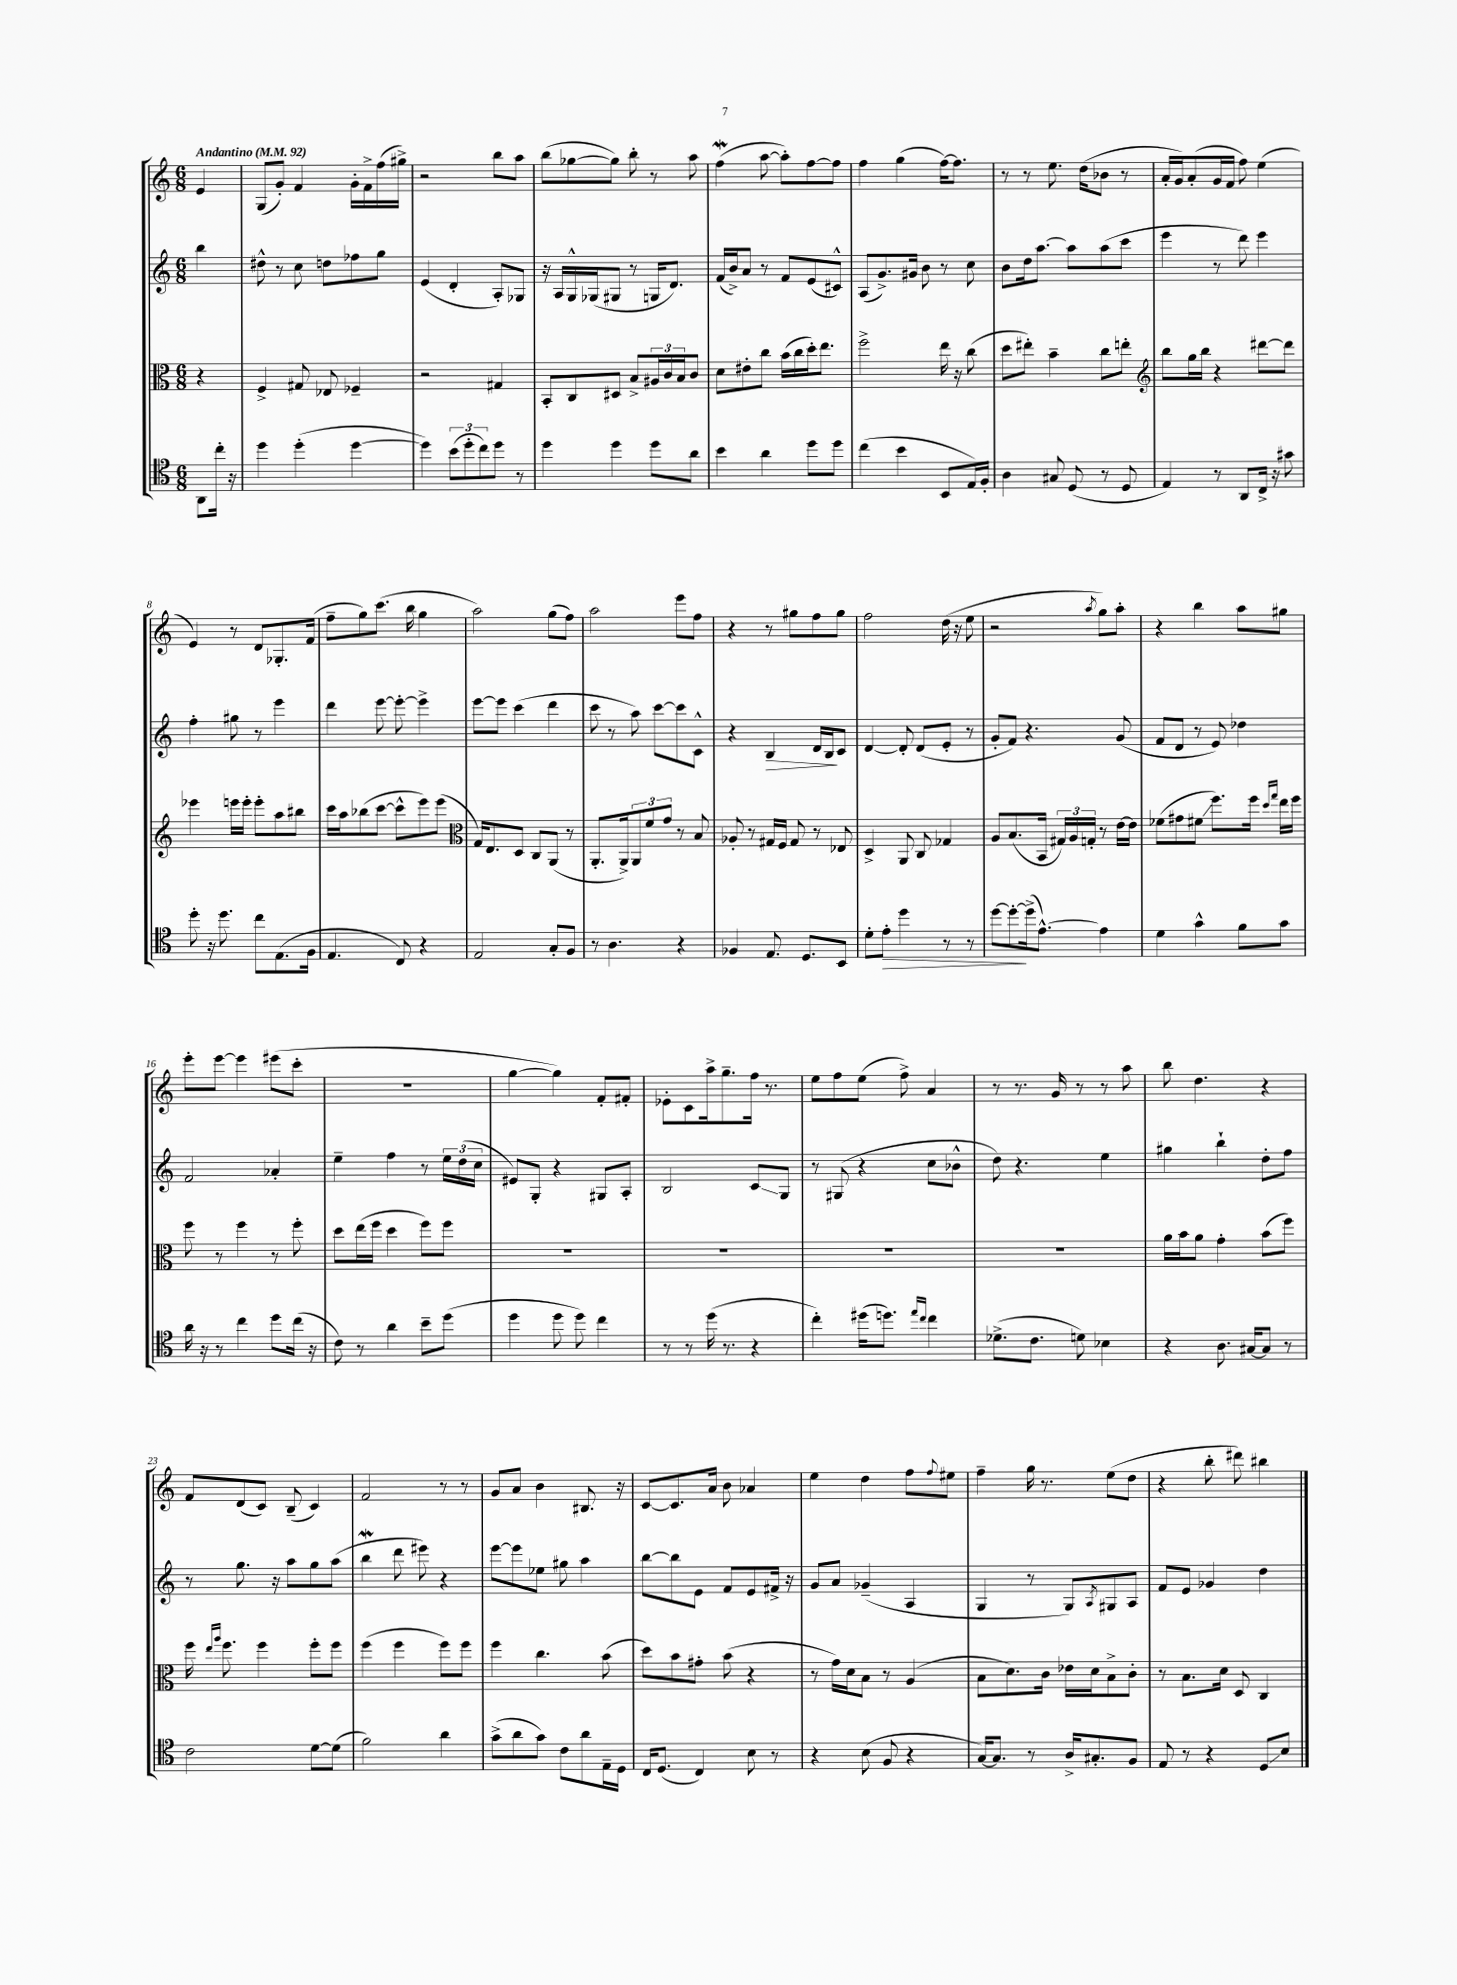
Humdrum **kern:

**kern	**kern	**kern	**kern
*staff4	*staff3	*staff2	*staff1
*clefC4	*clefC3	*clefG2	*clefG2
*k[]	*k[]	*k[]	*k[]
*M6/8	*M6/8	*M6/8	*M6/8
*MM92	*MM92	*MM92	*MM92
8AA	4r	4bb	4e
16cc'	.	.	.
16r	.	.	.
=	=	=	=
4dd	4F^	8dd#^^	(8G
.	.	8r	8g')
(4dd'	8G#	8cc	4f
.	8E-	8dd	.
[4dd	4F-~	8ff-	16g'
.	.	.	16f^
.	.	8gg	(16ff
.	.	.	16gg#^)
=	=	=	=
4dd])	2r	(4e	2r
(12b	.	4d'	.
12dd'	.	.	.
12cc)	.	.	.
8dd	4G#	8A')	8bb
8r	.	8G-	8aa
=	=	=	=
4dd	8BB'	16r	(8bb
.	.	16A	.
.	8C	16G^^	[8gg-
.	.	(16G-	.
4dd	8D#	8G#	8gg-])
.	8B^	8r	8bb'
8dd	24A#	16G	8r
.	24c	.	.
.	.	8.d)	.
.	24B	.	.
8a	8c	.	8aa
=	=	=	=
4b	8d	(16f	(4ff
.	.	16b^)	.
.	8e#'	8a	.
4a	8cc	8r	[8aa
.	(16b	8f	8aa'])
.	16cc	.	.
8dd	16dd')	(8e	[8ff
.	8.ee	.	.
8dd	.	8c#^^)	8ff]
=	=	=	=
(4cc	2ff^	(8A	4ff
.	.	8.g^)	.
4b	.	.	(4gg
.	.	16g#	.
.	.	8b	.
8BB	16ee	8r	[16ff)
.	16r	.	8.ff]
16E)	(8cc	8cc	.
16F'	.	.	.
=	=	=	=
4A	8dd	8b	8r
.	8ee#')	16dd	8r
.	.	[8.aa	.
8G#	4b~	.	8.ee
(8D	.	8aa]	.
.	.	.	(16dd
8r	8cc	(8aa	8b-
8D	8ee'	8ccc	8r
=	=	=	=
*	*clefG2	*	*
4E)	8bb	4eee	16a'
.	.	.	16g)
.	16gg	.	(8a'
.	16bb	.	.
8r	4r	8r	16g
.	.	.	16f
8AA	.	8ddd)	8ff)
16C^	[8ddd#	4eee	(4ee
16r	.	.	.
8g#	8ddd#]	.	.
=	=	=	=
8dd'	4eee-	4ff'	4e)
16r	.	.	.
8.dd	.	.	.
.	16eee	8gg#	8r
.	16eee'	.	.
8cc	8eee'	8r	8d
(8.E	8aa	4eee	8.G-'
.	8bb#	.	.
16F	.	.	(16f
=	=	=	=
4.E	16ccc	4ddd	8ff~
.	16aa	.	.
.	(8bb-	.	8gg)
.	[8ccc	[8eee	(8.ccc
8C)	8ccc^^]	8eee'_	.
.	.	.	16bb
4r	8eee)	4eee^]	4gg
.	(8eee	.	.
=	=	=	=
*	*clefC3	*	*
2E	16G)	[8eee	2aa)
.	8.E	.	.
.	.	8eee]	.
.	8D	(4ccc	.
.	8C	.	.
8G'	(8AA	4ddd	(8gg
8F	8r	.	8ff)
=	=	=	=
8r	8.AA'	8ccc	2aa
4.A	.	8r	.
.	16AA^)	.	.
.	12AA	8aa)	.
.	12f	.	.
.	.	[8ccc	.
.	12g	.	.
4r	8r	8ccc]	8eee
.	8B	8c^^	8ff
=	=	=	=
4F-	8A-'	4r	4r
.	8r	.	.
8.E	16G#	4B	8r
.	16F	.	.
.	8G#	.	8gg#
8.D	.	.	.
.	8r	16d	8ff
.	.	16B	.
8BB	8E-	8c	8gg#
=	=	=	=
8d'	4D^	[4d	2ff
8e'	.	.	.
4dd	8AA	8d']	.
.	8C	(8d	.
8r	4G-	8e'	(16dd
.	.	.	16r
8r	.	8r	8ee
=	=	=	=
[8dd	8A	8g'	2r
8dd'_	(8.B	8f)	.
(16dd^]	.	4.r	.
[8.e^^)	16BB	.	.
.	24G#)	.	.
.	24A	.	.
.	24G'	.	.
.	.	.	8qaa
4e]	8r	.	8gg)
.	[16e	(8g	8aa'
.	16e]	.	.
=	=	=	=
4d	(8f-	8f	4r
.	8g#	8d	.
4g^^	8f#	8r	4bb
.	8.ff)	8e)	.
8f	.	4dd-	8aa
.	16ff	.	.
.	16qqdd	.	.
.	16qqgg	.	.
8g	16ee	.	8gg#
.	16ff	.	.
=	=	=	=
16a	8ff	2f	8eee'
16r	.	.	.
8r	8r	.	[8eee
4cc	4ff	.	4eee]
8dd	8r	4a-'	(8eee#
(16cc	8ff'	.	8ccc'
16r	.	.	.
=	=	=	=
8c)	8dd	4ee~	2.r
8r	(16ee	.	.
.	16ff	.	.
4a	4dd	4ff	.
8b~	8ff)	8r	.
(8dd	8ff	24ee	.
.	.	(24dd	.
.	.	24cc	.
=	=	=	=
4dd	2.r	8e#)	[4gg
.	.	8G'	.
8dd	.	4r	4gg])
8dd)	.	.	.
4cc	.	8G#	8f'
.	.	8A'	8f#'
=	=	=	=
8r	2.r	2B	8e-'
8r	.	.	8c
(16dd	.	.	16aa^
8.r	.	.	8.gg~
4r	.	8c	16ff
.	.	.	8.r
.	.	8G	.
=	=	=	=
4cc')	2.r	8r	8ee
.	.	(8G#	8ff
(16dd#	.	4r	(8ee
8.dd)	.	.	.
.	.	.	8ff^)
16qqee	.	.	.
16qqcc	.	.	.
4cc	.	8cc	4a
.	.	8b-^^	.
=	=	=	=
(8.d-^	2.r	8dd)	8r
.	.	4.r	8.r
8.c	.	.	.
.	.	.	16g
8d)	.	.	8r
4B-	.	4ee	8r
.	.	.	8aa
=	=	=	=
4r	16a	4gg#	8bb
.	16b	.	.
.	8a	.	4.dd
8.A	4g'	4bb`	.
[16G#	.	.	.
8G#]	(8b	8dd'	4r
8r	8ff)	8ff	.
=	=	=	=
2c	16ff	8r	8f
.	16qqee	.	.
.	16qqaa	.	.
.	8.ff	.	.
.	.	8.gg	(8d
.	4ff	.	8c)
.	.	16r	.
.	.	8aa	(8B~
[8d	8ff'	8gg	4c)
(8d]	8ff	(8aa	.
=	=	=	=
2f)	(4ff	4bb	2f
.	4ff	8ddd	.
.	.	8eee#)	.
4a	8ff)	4r	8r
.	8ff	.	8r
=	=	=	=
(8g^	4ff	[8eee	8g
8a	.	8eee]	8a
8g)	4.cc	8ee-	4b
8c	.	8gg#	.
8a	.	4aa	8.B#
16E~	(8b	.	.
16D	.	.	16r
=	=	=	=
16C	8dd)	[8bb	[8c
(8.D	.	.	.
.	8b	8bb]	8.c]
4C)	8g#'	8e	.
.	.	.	16a
.	(8b	8f	8b
8B	4r	8e	4a-
8r	.	16f#^	.
.	.	16r	.
=	=	=	=
4r	8r	8g	4ee
.	16g)	8a	.
.	16d	.	.
(8B	8B	(4g-~	4dd
8F	8r	.	.
4r	(4A	4A	8ff
.	.	.	8qqff
.	.	.	8ee#
=	=	=	=
[16G)	8B	4G	4ff~
8.G]	.	.	.
.	8.d)	.	.
8r	.	8r	16gg
.	16c	.	8.r
16A^	16e-	8G)	.
8.G#'	16d	.	.
.	.	8qA	.
.	8B^	8G#	(8ee
8F	8c'	8A	8dd
=	=	=	=
8E	8r	8f	4r
8r	8.B	8e	.
4r	.	4g-	8bb'
.	16d	.	.
.	8D	.	8ddd#)
8D	4C	4dd	4bb#
8B	.	.	.
==	==	==	==
*-	*-	*-	*-
